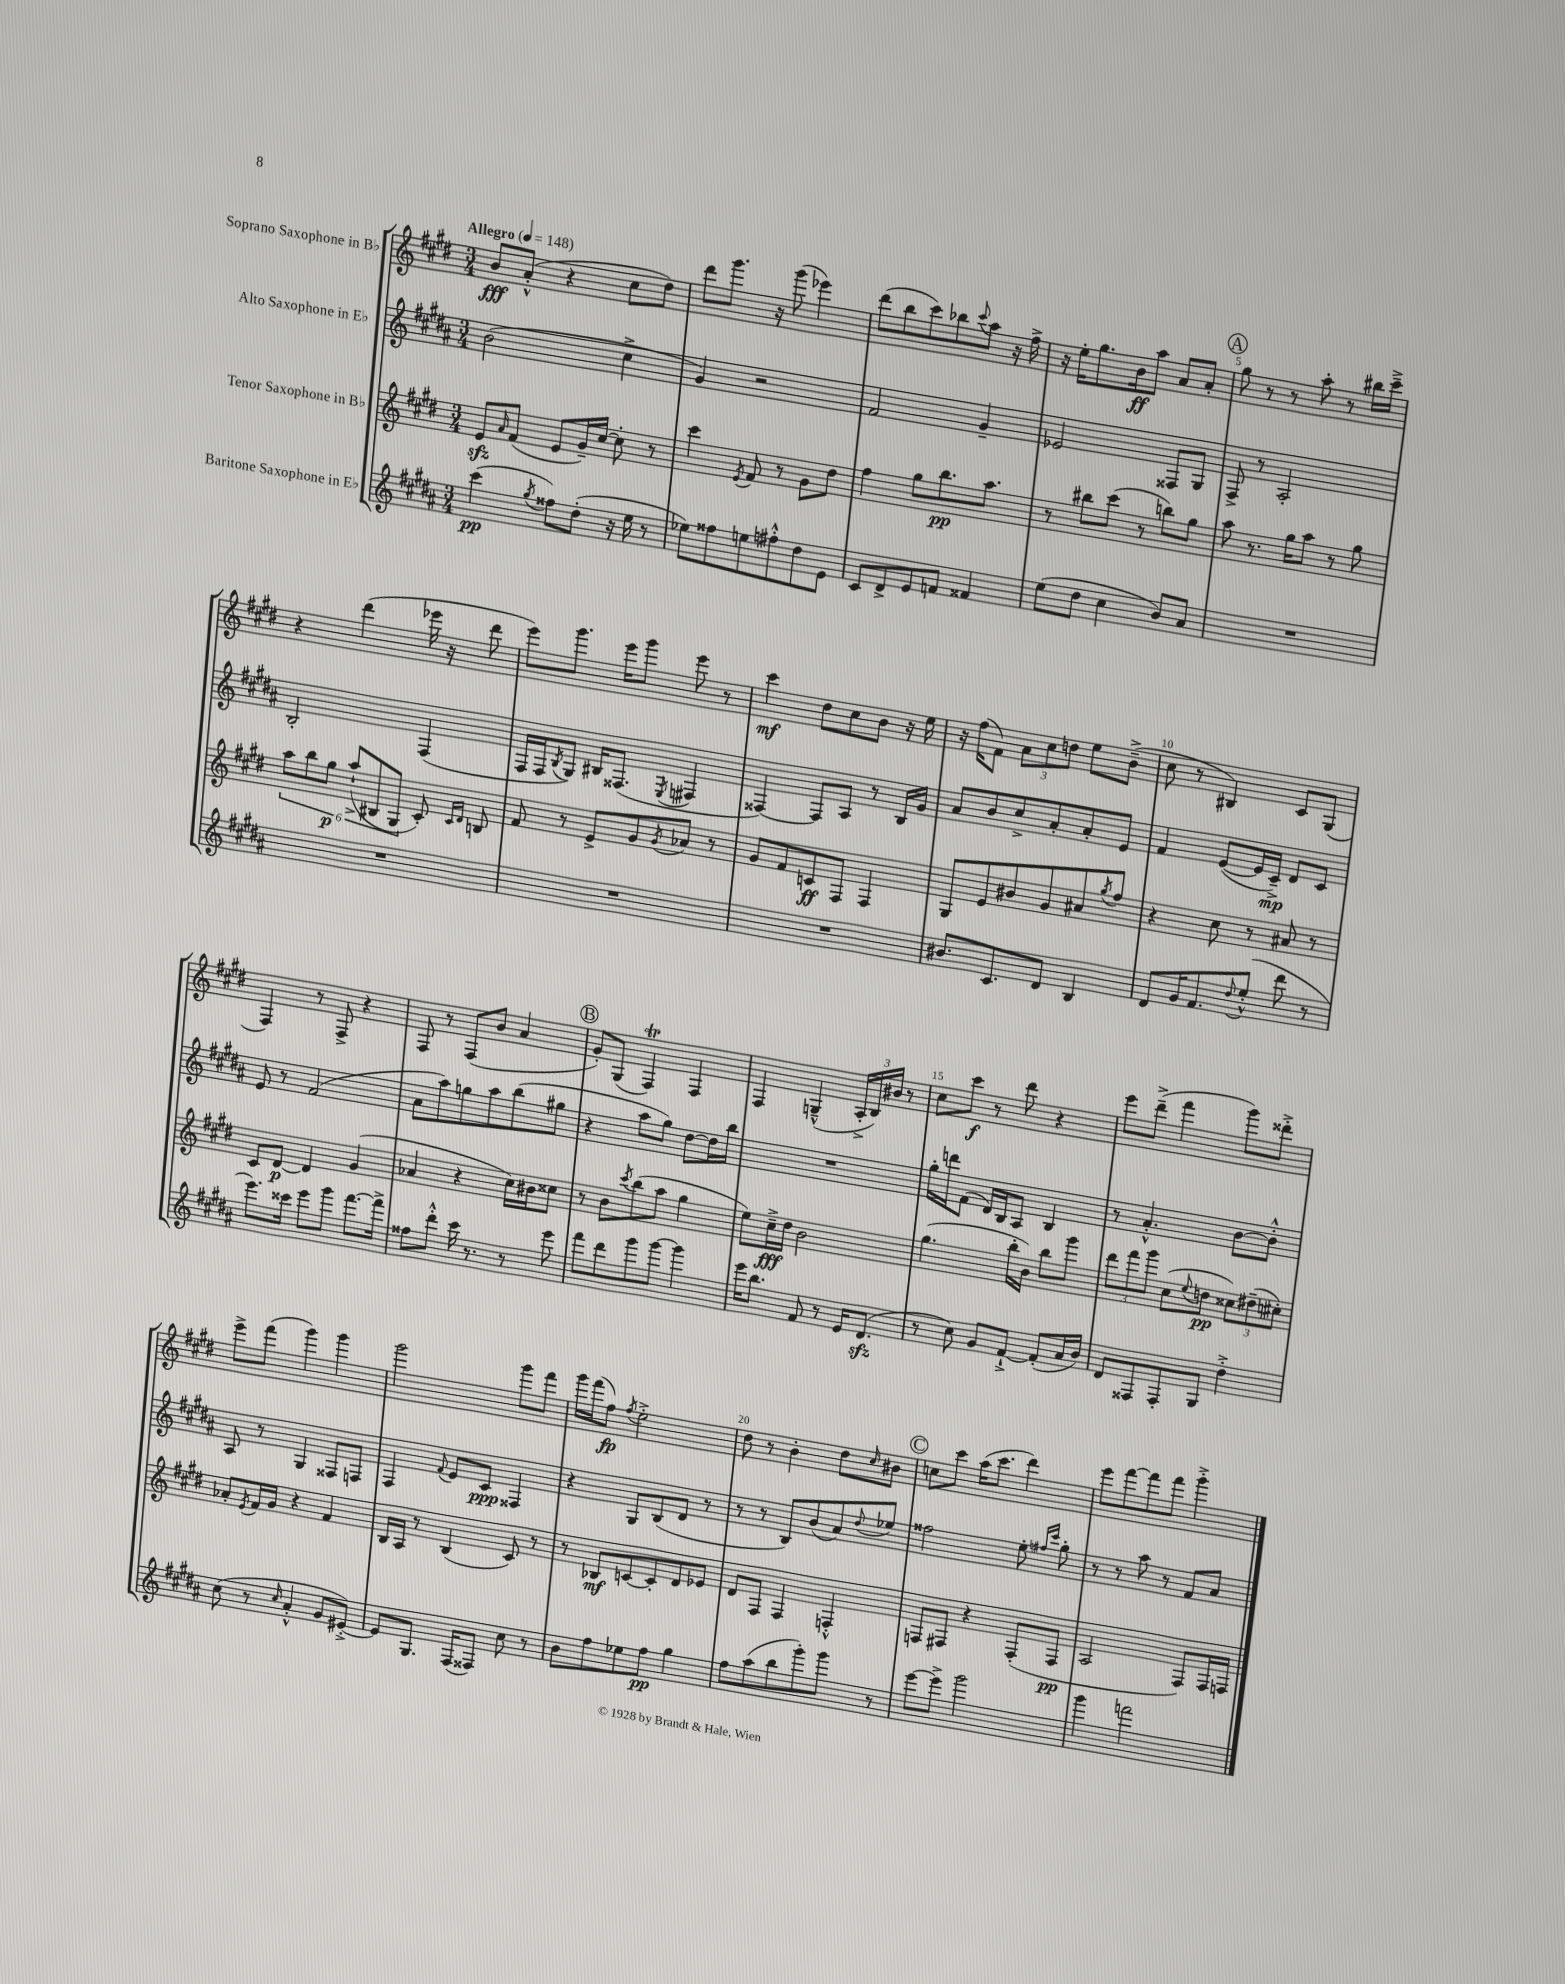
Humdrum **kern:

**kern	**kern	**kern	**kern
*staff4	*staff3	*staff2	*staff1
*clefG2	*clefG2	*clefG2	*clefG2
*k[f#c#g#d#a#]	*k[f#c#g#d#]	*k[f#c#g#d#a#]	*k[f#c#g#d#]
*M3/4	*M3/4	*M3/4	*M3/4
*MM148	*MM148	*MM148	*MM148
(4ccc#\	8e/L	(2b\	8b/L
.	16qqa/	.	.
.	(8f#/J	.	(8a'^^/J
8qgg#/	.	.	.
8ff##\L)	8e/L	.	4r
(8dd#'\J	16g#~/L)	.	.
.	[16cc#/JJ	.	.
16r	8cc#'\]	4cc#^\	8cc#\L
16ee\	.	.	.
8r	8r	.	8dd#\J)
=	=	=	=
8ee-\L)	4ccc#\	4g#/)	8ddd#\L
8ff##\	.	.	8.ggg#\J
.	8qe/	.	.
8ee\	8f#/	2r	.
.	.	.	16r
8ff#'^^\	8r	.	(8ggg#\
8dd#\	8g#\L	.	4eee-\)
8e\J	8dd#\J	.	.
=	=	=	=
8c#/L	4ff#\	2f#/	(8ddd#\L
8d#^/	.	.	8bb\
8e/	8gg#\L	.	8ccc#\)
8f/J	8.bb\	.	8bb-\
.	.	.	8qqccc#/
4f##/	.	4g#~/	8aa\J
.	8.aa\J	.	.
.	.	.	16r
.	.	.	16ff#^\
=	=	=	=
(8ee\L	8r	2e-/	16r
.	.	.	16ee'\LK
8dd#\J	8bb#\L	.	8.gg#\
4cc#\	(8ccc#\J	.	.
.	.	.	16b\k
.	8r	.	8aa\J
8b/L)	8bb\L)	8F##/L	8a/L
8a#/J	8gg#\J	8G#/J	8a'/J
=	=	=	=
2.r	8aa\	8F#^/	8gg#\
.	8.r	8r	8r
.	.	2A#'/	8r
.	16gg#\LK	.	.
.	8aa\J	.	8aa'\
.	8r	.	8r
.	8gg#\	.	16bb#\LL
.	.	.	16ccc#~^\JJ
=	=	=	=
2.r	12aa\L	2B'/	4r
.	12bb\	.	.
.	12gg#\J	.	.
.	(12aa`^/L	.	(4ddd#\
.	12B#/	.	.
.	12G#/J	.	.
.	8c#'/)	(4F#/	16eee-\
.	.	.	16r
.	16qqc#/LL	.	.
.	16qqd#/JJ	.	.
.	8B/	.	8ddd#\
=	=	=	=
2.r	8f#/	16F#/LL	8eee\L)
.	.	16F#/J	.
.	.	8qB/	.
.	8r	8G#/J)	8.ggg#\J
.	8e^/L	16B#/LK	.
.	.	(8.F##/J	16eee\LK
.	8g#/	.	8ggg#\J
.	8qg#/	8qE/	.
.	8a-/J	4F#/	8eee\
.	8r	.	8r
=	=	=	=
2.r	8g#/L	[4F##/)	4ccc#\
.	8f#/	.	.
.	8c/	8F##/]L	8dd#\L
.	8F#/J	8A#/J	8cc#\
.	4F#/	8r	8b\J
.	.	16B/LL	16r
.	.	16g#/JJ	16ee\
=	=	=	=
8.b#/L	8G#/L	8a#/L	16r
.	.	.	(16ff#\LK
.	8e/	8b/	8f#\J)
8.c#/	.	.	.
.	8b#/	8cc#^/	12a\L
.	.	.	12cc#\
8d#/J	8g#/	8a#'/	.
.	.	.	12dd\J
4B/	8a#/	8a#'/	8ee\L
.	8qgg#/	.	.
.	8ff#/J	8e/J	(8b~^\J
=	=	=	=
8d#/L	4r	4f#/	8cc#\
16g#/K	.	.	8r
8.f#/	.	.	.
.	8cc#\	([8e/L	4B#/)
8qqdd#/	.	.	.
(8ee'^^/J	8r	16e/]L	.
.	.	16c#~^/JJ)	.
8ddd#\	8a#/	8d#/L	8c#/L
8r	8r	8c#/J	(8G#/J
=	=	=	=
8.eee\L)	8c#/L	8e/	4F#/)
.	[8d#/J	8r	.
16ccc##\Jk	.	.	.
8eee\L	4d#/]	(2f#/	8r
8ggg#\J	.	.	8F#^/
[8.fff#\L	(4g#/	.	4r
16fff#^\]Jk	.	.	.
=	=	=	=
8ff##\L	4a-/	8a#\L	8F#/
8ddd#'^^\J	.	8aa#\)	8r
16ccc#\	4r	8gg\	(8F#/L
8.r	.	.	.
.	.	8aa#\	8b/J
8r	16cc#\LL)	(8bb\	4a/
.	16b#\J	.	.
8eee\	8cc##\J	8gg#\J	.
=	=	=	=
8fff#\L	8r	4r	8g#'/L)
8ddd#\	8b\L	.	(8G#/J
.	8qccc#/	.	.
8ggg#\	(8bb\	8aa#\L	4F#/)
[8ggg#\J	8aa\J	8gg#\J)	.
4ggg#\]	4gg#\	[8dd#\L	4F#/
.	.	16dd#\]L	.
.	.	16bb\JJ	.
=	=	=	=
16eee\LK	8ee\L)	2.r	4F#/
8.bb\J	.	.	.
.	16cc#~^\L	.	.
.	16dd#\JJ	.	.
8f#/	2b\	.	(4G~^^/
8r	.	.	.
16e/LK	.	.	24A'^/LL
.	.	.	24B/)
(8.d#/J	.	.	.
.	.	.	24b#/JJ
.	.	.	8r
=	=	=	=
8r	(4.gg#\	16gg#'\LL	8cc#\L
.	.	16ddd\J	.
8cc#\)	.	(8f#\J	8ccc#\J
8g#/L	.	16d#/LL)	8r
.	.	16B/J	.
[8f#`^/J	16bb'\LL	8A#/J	8ddd#\
.	16b\JJ)	.	.
(8f#'/]L	8bb\L	4B/	4r
16a#/L	8ggg#\J	.	.
16b/JJ)	.	.	.
=	=	=	=
8d#/L	12ddd#\L	8r	8eee\L
.	12fff#\	.	.
8F##/	.	4.a#'^^/	(8ddd#~^\J
.	12ggg#\J	.	.
8F##'/	(8cc#\L	.	4fff#\
.	8qqee/	.	.
8G#/J	8dd\J	.	.
4dd#'^\	12cc##\L)	[8b\L	8ggg#\L)
.	(12dd#~\	.	.
.	.	8b'^^\]J	8ddd##'^\J
.	12cc#'\J)	.	.
=	=	=	=
(8cc#\	8a-'/L	8A#/	8eee^\L
.	8qe/	.	.
8r	16f#/L	8r	(8fff#\J
.	16g#/JJ	.	.
16qqcc#/	.	.	.
4a#'^^/	4r	4G#/	4ggg#\)
8g#/L	4f#/	8F##/L	4ggg#\
[8e#'^/J)	.	8F/J	.
=	=	=	=
8e#/]L	16B/LL	4F#/	2ggg#\
.	16A/JJ	.	.
8.G#/J	8r	.	.
.	.	8qqf#/	.
.	(4B/	8e/L	.
(16F#/LK	.	.	.
8F##/J)	.	8c#/J	.
8cc#\	8c#/)	4F##/	8ggg#\L
8r	8r	.	8fff#\J
=	=	=	=
8b\L	8r	4r	16ggg#\LL
.	.	.	(16fff#\J
8ff#\	8B-/L	.	8ff#\J)
.	.	.	8qff#/
8ee-\	[8c/	8G#/L	2ee'^\
8ff#\J	8c'/]	(8B/	.
4gg#\	8d#/	8d#/J	.
.	8e-/J	8r	.
=	=	=	=
8ff#\L	8d#/L	8r	8dd#\
(8aa#\	8F#/J	8r	8r
8bb\	4F#/	8B/L)	4b'\
8ggg#'\)	.	(8b/	.
8ggg#\J	4F'^^/	8a#/)	8dd#\L
.	.	8qqdd#/	16qqcc#/
8r	.	8ee-/J	8b#\J
=	=	=	=
[8eee\L	8F/L	2ff##\	8cc\L
8eee^\]J	8F#/J	.	8ccc#\J
2ggg#\	4r	.	(16aa\LK
.	.	.	8.ccc#\J
.	(8F#'/L	8ee'\	4ddd#\)
.	.	16qqff#/LL	.
.	.	16qqccc#/JJ	.
.	8F#/J	8gg#'\	.
=	=	=	=
4ggg#\	2A/	8r	8eee\L
.	.	8r	[8fff#\
2fff\	.	8aa#\	8fff#\]
.	.	8r	8fff#\J
.	8F#/L)	8f#/L	4ggg#'^\
.	16F#/L	8a#/J	.
.	16F/JJ	.	.
==	==	==	==
*-	*-	*-	*-
